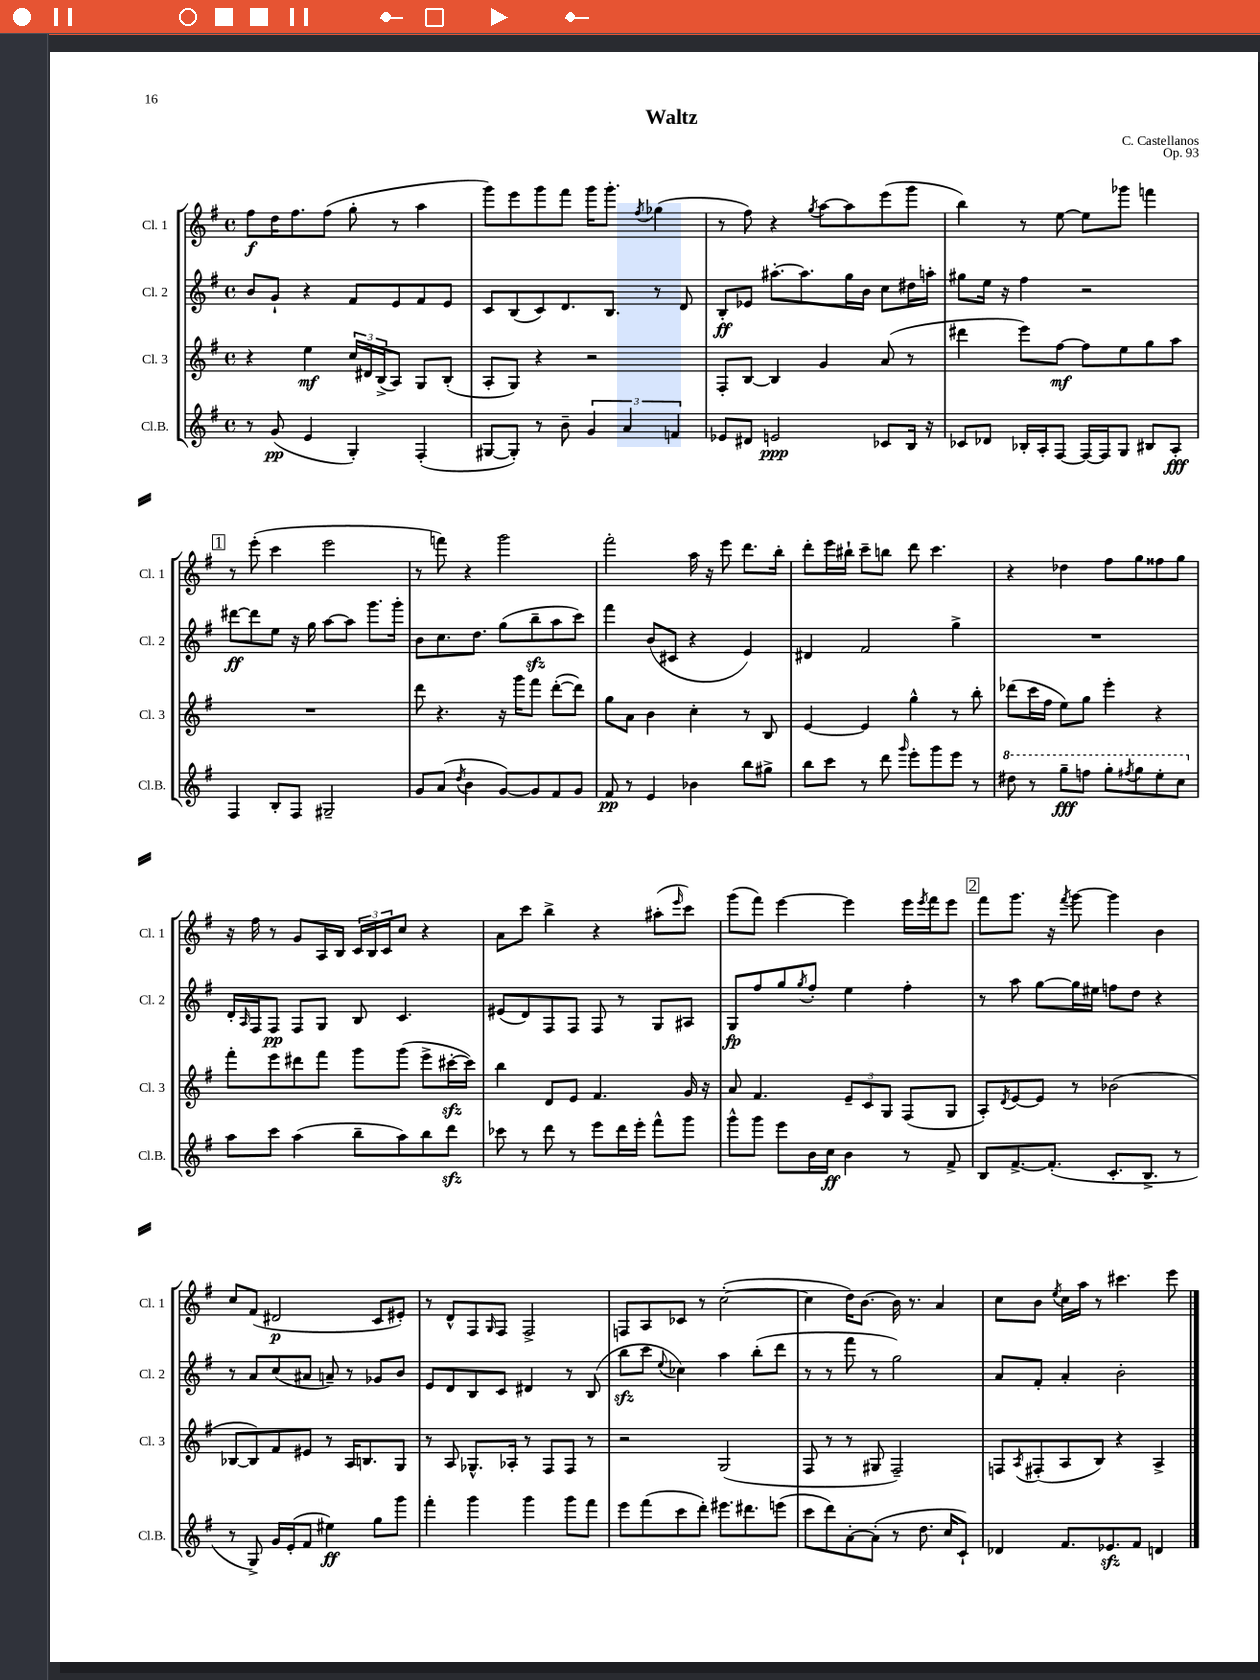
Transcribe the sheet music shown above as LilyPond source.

\header { title = "Waltz" composer = "C. Castellanos" opus = "Op. 93" }
<<
\new StaffGroup <<
\new Staff = "s0" \with { instrumentName = "Cl. 1" shortInstrumentName = "Cl. 1" } {
    \clef treble \key g \major \defaultTimeSignature \time 4/4
    fis''8\f d''16 fis''8. fis''8( g''8-. r8 a''4 |
    g'''8) e'''8 g'''8 fis'''8 g'''16 g'''8.-. \acciaccatura { fis''8 } ges''4( |
    r8 fis''8) r4 \acciaccatura { g''8 } a''8~ a''8 e'''8( g'''8 |
    b''4) r8 e''8~ e''8 ges'''8 f'''4 |
    \mark \markup { \box "1" } r8 e'''8-.( c'''4 e'''2 |
    r8 f'''8) r4 g'''2 |
    fis'''2-. a''16 r16 e'''8 d'''8. b''16-. |
    d'''8-. e'''16 bis''16-! c'''8-- b''8 d'''8 c'''4. |
    r4 des''4 fis''8 g''8 fisis''8 g''8 |
    r16 fis''16 r8 g'8 a16 b16 \tuplet 3/2 { c'16 b16 c'16 } c''8 r4 |
    a'8 c'''8 b''4-> r4 ais''8-.( \grace { e'''16 } c'''8) |
    g'''8( fis'''8) e'''4~ e'''4 e'''16 \acciaccatura { e'''8 } fis'''16 e'''8 |
    \mark \markup { \box "2" } fis'''8 g'''8. r16 \acciaccatura { fis'''8 } g'''8~ g'''4 b'4 |
    c''8 fis'8( dis'2\p c'8 eis'8-.) |
    r8 d'8-^ fis8 \grace { g16 } fis8 fis2-> |
    f8 a8 ces'8 r8 c''2~-.( |
    c''4 d''16) b'8.~ b'16 r8. a'4 |
    c''8 b'8 \acciaccatura { e''8 } c''16 a''16 r8 cis'''4. e'''8 \bar "|." |
}
\new Staff = "s1" \with { instrumentName = "Cl. 2" shortInstrumentName = "Cl. 2" } {
    \clef treble \key g \major \defaultTimeSignature \time 4/4
    b'8 g'8-! r4 fis'8 e'8 fis'8 e'8 |
    c'8 b8( c'8) d'8. b8. r8 d'8 |
    b8-.\ff ees'8 ais''8.~-. ais''8. g''16 b'16 c''8 dis''16 a''16-. |
    gis''8 e''16 r16 fis''4 r2 |
    \mark \markup { \box "1" } dis'''8~\ff dis'''8 e''8 r16 g''16 a''8~ a''8 g'''8. g'''16-. |
    b'8 c''8. d''8. g''8( b''8--\sfz a''8 c'''8) |
    fis'''4 b'8( cis'8 r4 e'4) |
    dis'4 fis'2 g''4-> |
    R1 |
    d'16-. \grace { a16 } fis16 fis8\pp fis8 g8 b8 c'4. |
    eis'8( d'8) fis8 fis8 fis8 r8 g8 ais8 |
    g8\fp fis''8 g''8 \acciaccatura { g''8 } fis''8-. e''4 fis''4-. |
    \mark \markup { \box "2" } r8 a''8 g''8~ g''16 eis''16 f''8 d''8 r4 |
    r8 a'8 c''8( ais'8 a'8--) r8 ges'8 b'8 |
    e'8 d'8 b8 c'8 dis'4 r8 b8( |
    b''8\sfz c'''8 \appoggiatura { e''8 } ces''4) a''4 b''8-.( d'''8 |
    r8 r8 fis'''8 r8 g''2) |
    a'8 fis'8-. a'4-. b'2-. \bar "|." |
}
\new Staff = "s2" \with { instrumentName = "Cl. 3" shortInstrumentName = "Cl. 3" } {
    \clef treble \key g \major \defaultTimeSignature \time 4/4
    r4 e''4\mf \tuplet 3/2 { c''16 dis'16 b16->( } a8) g8 b8-.( |
    a8-. g8) r4 r2 |
    fis8-. b8~ b4 g'4 a'8( r8 |
    dis'''4 e'''8) fis''8~\mf fis''8 e''8 g''8 a''8 |
    \mark \markup { \box "1" } R1 |
    d'''8 r4. r16 g'''16 fis'''8 d'''8~-.( d'''8) |
    g''8 a'8 b'4 c''4-. r8 b8 |
    e'4~ e'4 g''4-^ r8 b''8-. |
    des'''8( c'''16 fis''16 e''8) g''8 e'''4-. r4 |
    fis'''8-. e'''8 dis'''8 fis'''8 g'''8 g'''8( e'''8-> cis'''16~-.\sfz cis'''16) |
    b''4 d'8 e'8 fis'4. g'16 r16 |
    a'8 fis'4. \tuplet 3/2 { e'8-- c'8 g8 } fis8( g8 |
    \mark \markup { \box "2" } a8-.) \acciaccatura { d'8 } e'8~ e'8 r8 bes'2( |
    bes8~ bes8) fis'8 eis'8 r8 a16 b8. g8 |
    r8 a8 ges8.-^ aes16-. r8 fis8 fis8 r8 |
    r2 g2( |
    fis8 r8 r8 gis8 fis2--) |
    f8 \acciaccatura { a8 } fis8-.( a8 b8) r4 a4-> \bar "|." |
}
\new Staff = "s3" \with { instrumentName = "Cl.B." shortInstrumentName = "Cl.B." } {
    \clef treble \key g \major \defaultTimeSignature \time 4/4
    r8 g'8\pp( e'4 g4-.) fis4-.( |
    gis8~ gis8-.) r8 b'8-- \tuplet 3/2 { g'4 a'4 f'4 } |
    ees'8 dis'8 e'2\ppp ces'8 b16 r16 |
    ces'8 des'8 bes16-. a16-. fis8~ fis16~ fis16 g8 bis8 a8-.\fff |
    \mark \markup { \box "1" } fis4 b8-. fis8 gis2-- |
    g'8 a'8( \acciaccatura { d''8 } b'4 g'8~) g'8 fis'8 g'8 |
    fis'8\pp r8 e'4 bes'4 b''8 gis''8-> |
    b''8 c'''8 r8 d'''8 \grace { g'''16 } e'''8-. g'''8 e'''8 r8 |
    \ottava #1 dis'''8 r8 g'''8--\fff f'''8 g'''8-. \acciaccatura { fis'''8 } g'''8 e'''8-. c'''8 \ottava #0 |
    a''8 c'''8 a''4( b''8-- a''8) b''8 d'''8\sfz |
    ces'''8 r8 d'''8 r8 e'''8 d'''16 e'''16-. fis'''8-^ g'''8 |
    g'''8-^ g'''8 e'''8 b'16 c''16\ff b'4 r8 fis'8-> |
    \mark \markup { \box "2" } b8 fis'8.~-> fis'8.-.( c'8.-. b8.-> r8 |
    r8 g8->) g'16 e'16-.( fis'8 eis''4\ff) g''8 g'''8 |
    fis'''4-. g'''4 g'''4 g'''8 fis'''8 |
    e'''8 fis'''8( c'''8 d'''8-.) eis'''8. dis'''8. e'''8( |
    c'''8 d'''8) a'8~-. a'8-.( r8 d''8. c''16 c'8-!) |
    des'4 fis'8. ees'8.\sfz fis'8 d'4 \bar "|." |
}
>>
>>
\layout { \context { \Score \remove "Bar_number_engraver" } }
